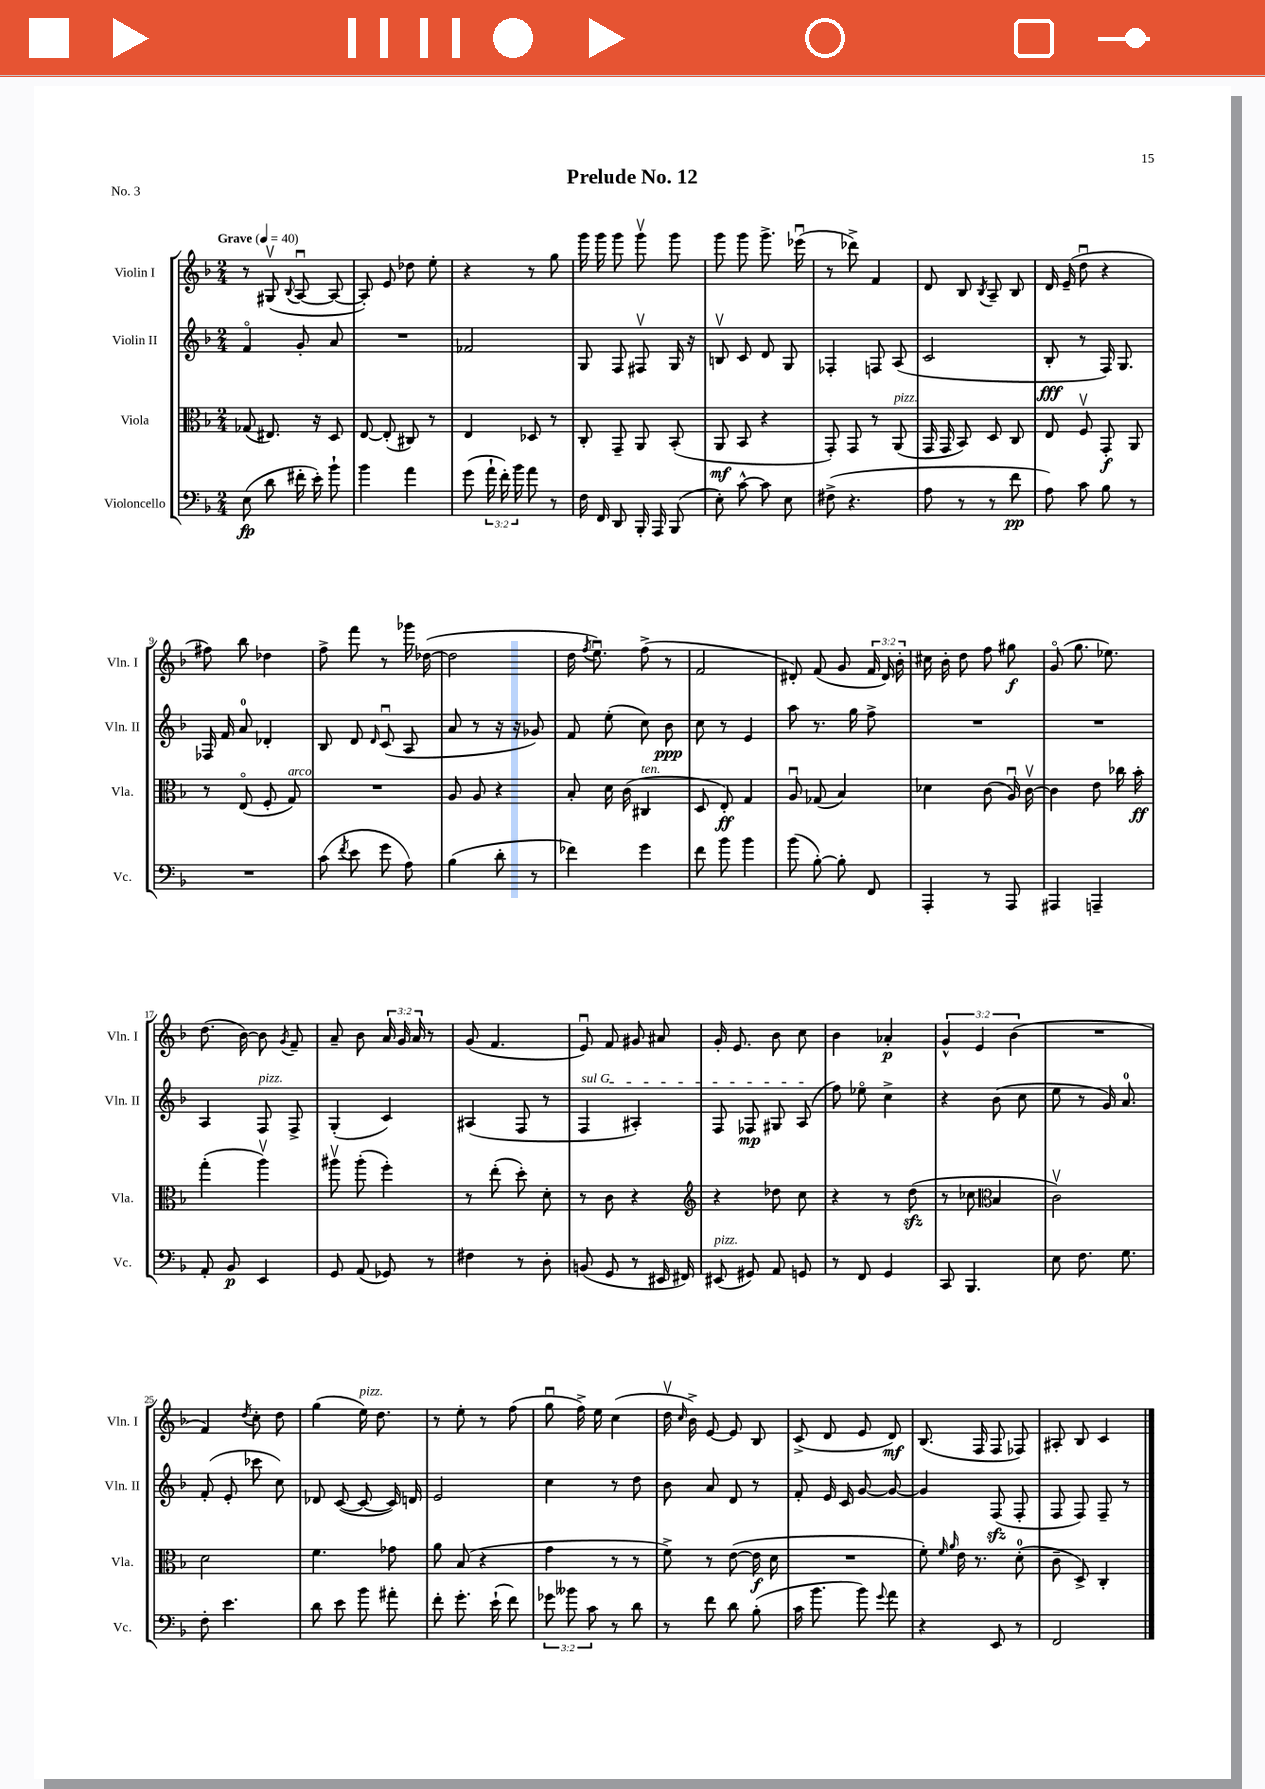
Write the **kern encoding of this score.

**kern	**kern	**kern	**kern
*staff4	*staff3	*staff2	*staff1
*clefF4	*clefC3	*clefG2	*clefG2
*k[b-]	*k[b-]	*k[b-]	*k[b-]
*M2/4	*M2/4	*M2/4	*M2/4
*MM40	*MM40	*MM40	*MM40
(8E	(8G-	4fo	8r
8d	8.E#)	.	(8G#v
.	.	.	8qqB-
16f#'	.	8g'	[8Au
16e')	16r	.	.
8b-`	8D	8a	8A_
=	=	=	=
4b-	[8E	2r	8A'])
.	(8E']	.	8e
4a	8C#)	.	8dd-
.	8r	.	8ee'
=	=	=	=
(8g	4E	2f-	4r
24a`	.	.	.
24f')	.	.	.
24b-	.	.	.
8a	8D-	.	8r
8r	8r	.	8gg
=	=	=	=
16F	8C'	8G	16ggg
16FF	.	.	16ggg
8DD	8GG~	8F	8ggg
16BBB-'	8AA	8F#v	8gggv
16AAA	.	.	.
(8BBB-	(8BB-'	16G	8ggg
.	.	16r	.
=	=	=	=
8E')	8AA	8Bv	8ggg
[8c^^	8BB-	8c	8ggg
8c]	4r	8d	8.ggg^
8E	.	8G	.
.	.	.	(16eee-u
=	=	=	=
(8F#^	8GG')	4F-'	8r
4.r	8GG	.	8ddd-^)
.	8r	8F	4f
.	(8AA	(8A	.
=	=	=	=
8A	16GG	2c	8d
.	16GG	.	.
8r	8BB-)	.	8B-
.	.	.	8qB-
8r	8D	.	8A~
8f	8C	.	8B-
=	=	=	=
8A)	8E	8B-'	16d
.	.	.	(16e~
8c	8Fv	8r	8ddu
8B-	8GG'	16F)	4r
.	.	8.G	.
8r	8AA	.	.
=	=	=	=
2r	8r	16F-	8ff#)
.	.	16f	.
.	(8Eo	8a	8bb-
.	8F'	4d-'	4dd-
.	8G)	.	.
=	=	=	=
(8c	2r	8B-	8ff^
8qf	.	.	.
8e	.	8d	8fff
.	.	16qqd	.
8g	.	(8cu	8r
8A)	.	8A	16ggg-
.	.	.	([16dd-
=	=	=	=
(4B-	8A	8a	2dd-]
.	8A	8r	.
8d'	4r	16r	.
.	.	16r	.
8r	.	8g-)	.
=	=	=	=
4f-)	8B-'	8f	16dd
.	.	.	8qff
.	.	.	8.eeu)
.	16d	(8ee'	.
.	(16c	.	.
4g	4C#	8cc)	(8ff^
.	.	8b-	8r
=	=	=	=
8f	8D	8cc	2f
8b-	8E')	8r	.
4b-	4G	4e	.
=	=	=	=
(8b-	8Au	8aa	8d#')
[8B-')	(8G-	8.r	(8f
8B-']	4B-)	.	8g
.	.	16gg	.
8FF	.	8ff^	24f
.	.	.	24d#)
.	.	.	24b-'
=	=	=	=
4AAA'	4d-	2r	16cc#
.	.	.	16b-'
.	.	.	8dd
8r	(8c	.	8ff
8AAA	16Au)	.	8gg#
.	[16cv	.	.
=	=	=	=
4AAA#	4c]	2r	(8go
.	.	.	8.gg
4AAA~	8e	.	.
.	.	.	8.ee-)
.	16cc-	.	.
.	16b-'	.	.
=	=	=	=
8AA'	(4gg'	4A	(8.dd
8BB-	.	.	.
.	.	.	[16b-)
4EE	4aav)	8F	8b-]
.	.	.	8qg
.	.	8F^	8f~
=	=	=	=
8GG	8aa#v	(4G'	8a~
(8AA	(8aa#'	.	8b-
8GG-)	4ff')	4c)	24a
.	.	.	24g
.	.	.	24a
8r	.	.	8r
=	=	=	=
4F#	8r	(4A#	(8g
.	(8ee'	.	4.f
8r	8dd')	8F	.
8D'	8d'	8r	.
=	=	=	=
(8BB	8r	4F	8eu)
8GG	8c	.	8f
8r	4r	4A#')	8g#
16EE#	.	.	8a#
16FF#)	.	.	.
=	=	=	=
*	*clefG2	*	*
(8EE#	4r	8F	16g'
.	.	.	8.e
8GG#)	.	8F-	.
8AA	8dd-	8G#	8b-
8GG	8cc	(8A	8cc
=	=	=	=
8r	4r	8ff)	4b-
8FF	.	8ee-o	.
4GG	8r	4cc^	4a-'
.	(8dd	.	.
=	=	=	=
8CC	8r	4r	6g^^
4.BBB-	8cc-	.	.
.	.	.	6e
*	*clefC3	*	*
.	4B-	(8b-	.
.	.	.	(6b-
.	.	8cc	.
=	=	=	=
8E	2cv)	8ee	2r
8.F	.	8r	.
.	.	16g)	.
8.G	.	8.a	.
=	=	=	=
8F'	2d	(8f'	4f)
4.e	.	8e'	.
.	.	.	8qdd
.	.	8ccc-	8cc'
.	.	8cc)	8dd
=	=	=	=
8d	4.f	8d-	(4gg
8e	.	([8c	.
8b-	.	8c_	16ee)
.	.	.	8.dd
8a#'	8g-	16c])	.
.	.	16d	.
=	=	=	=
8f'	8a	2e	8r
8.g'	(8B-	.	8ee'
.	4r	.	8r
(16e`	.	.	.
8f)	.	.	(8ff
=	=	=	=
12g-	4g	4cc	8ggu
12b--	.	.	.
.	.	.	16ff^)
12c	.	.	.
.	.	.	16ee
8r	8r	8r	(4cc
8d	8r	8dd	.
=	=	=	=
8r	8f^)	8b-	16ddv
.	.	.	16qqcc
.	.	.	16b-^)
8f	8r	8a	[8e
8d	([8e	8d	8e]
(8B-'	16e]	8r	8B-
.	16d	.	.
=	=	=	=
16c	2r	8f'	(8c^
8.b-	.	.	.
.	.	16e	8d
.	.	16c	.
8b-)	.	[8g	8e
8qqg	.	.	.
8a	.	8g_	8d)
=	=	=	=
4r	8f')	4g]	(8.B-
.	16qqf	.	.
.	16qqa	.	.
.	16e	.	.
.	8.r	.	16F
8EE	.	(8F	8F
8r	(8d'	8F'	8F-)
=	=	=	=
2FF	8c~	8F	8A#'
.	8D^)	8F)	8B-
.	4C'	8F~	4c
.	.	8r	.
==	==	==	==
*-	*-	*-	*-
